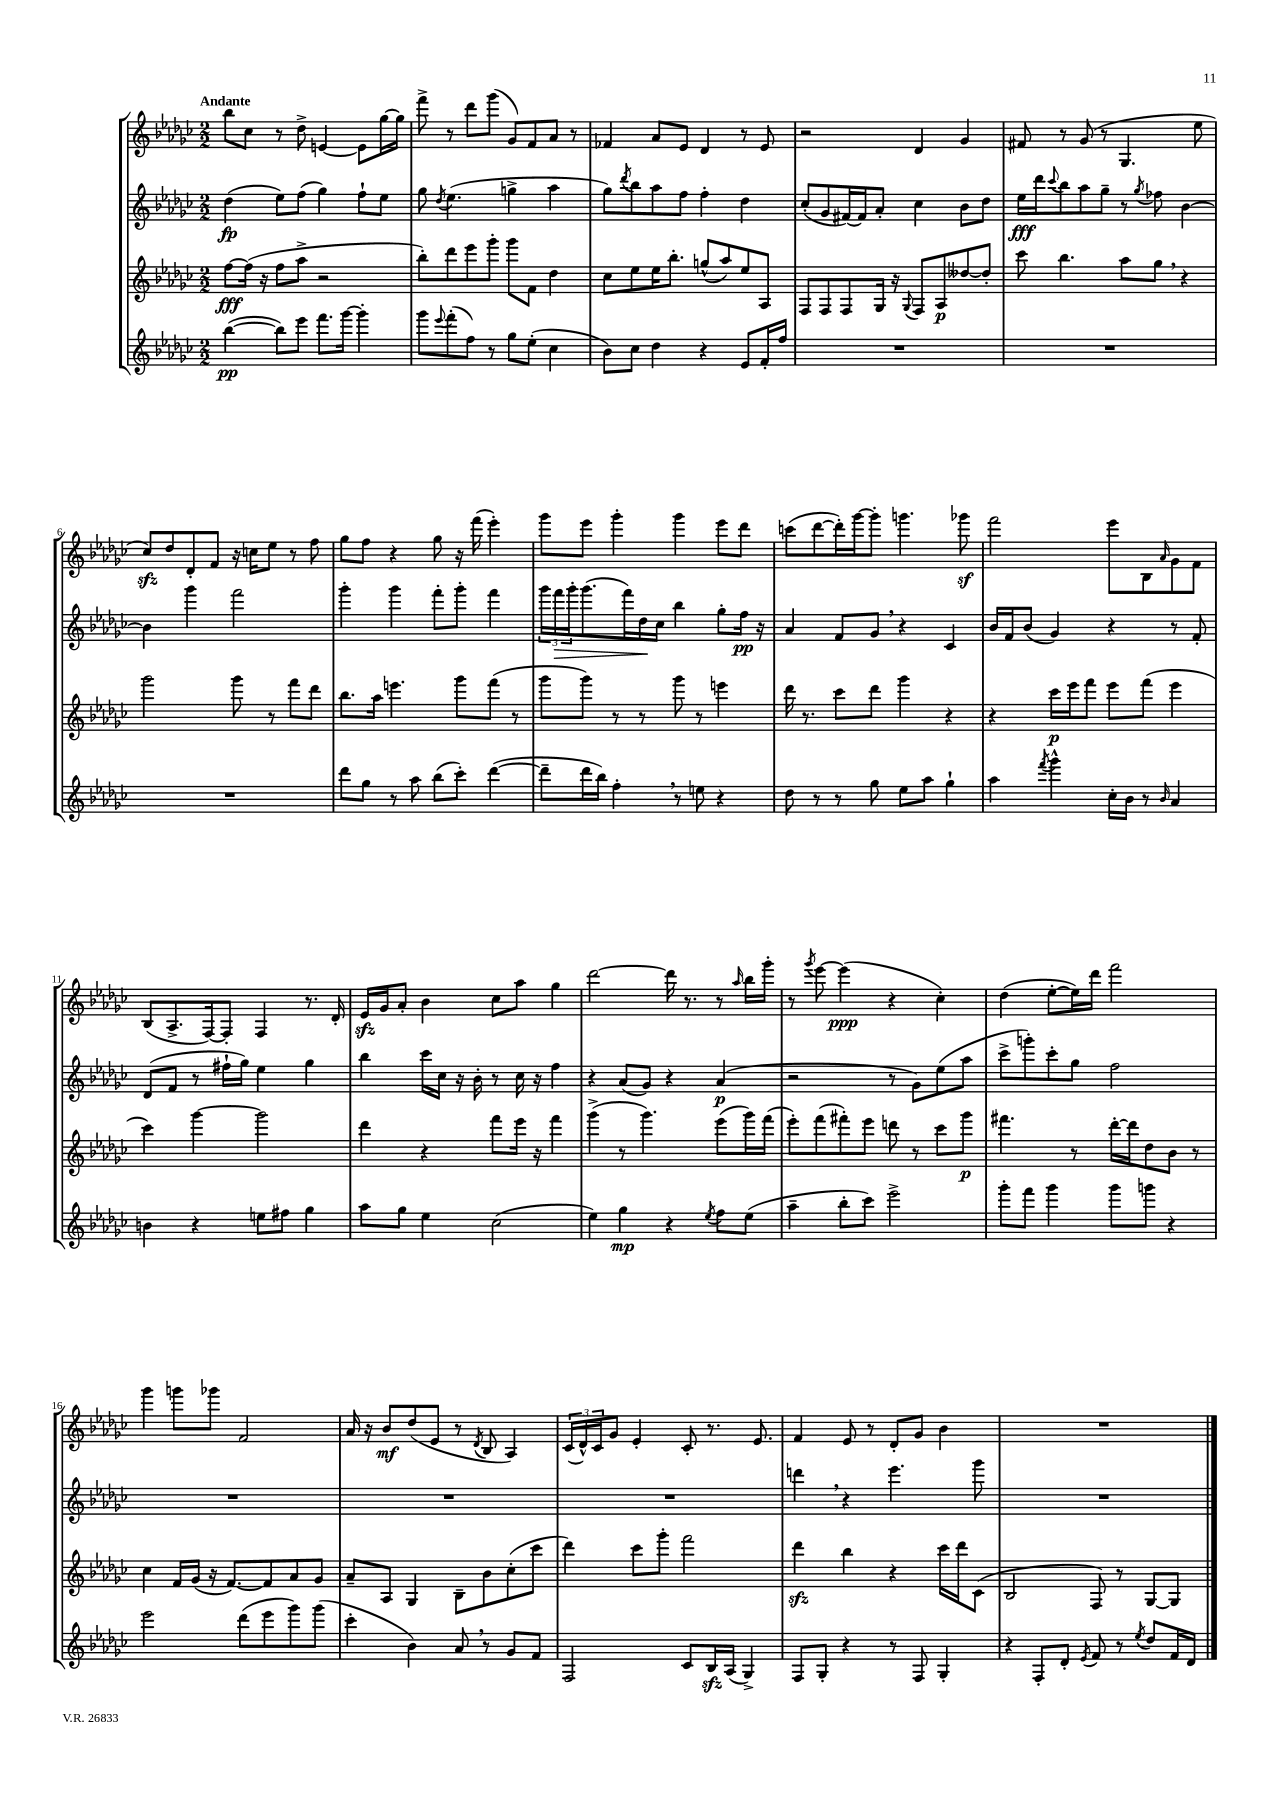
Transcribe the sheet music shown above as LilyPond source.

<<
\new StaffGroup <<
\new Staff = "s0" {
    \clef treble \key ges \major \numericTimeSignature \time 2/2 \tempo "Andante"
    bes''8 ces''8 r8 des''8-> e'4~ e'8 ges''16~ ges''16 |
    f'''8-> r8 des'''8 ges'''8( ges'8) f'8 aes'8 r8 |
    fes'4 aes'8 ees'8 des'4 r8 ees'8 |
    r2 des'4 ges'4 |
    fis'8 r8 ges'8( r8 ges4. ees''8 |
    ces''8\sfz) des''8 des'8-. f'8 r16 c''16 ees''8 r8 f''8 |
    ges''8 f''8 r4 ges''8 r16 f'''16( ees'''4-.) |
    ges'''8 ees'''8 ges'''4-. ges'''4 ees'''8 des'''8 |
    c'''8( des'''8~ des'''16-.) ges'''16~ ges'''8-. g'''4. ges'''8\sf |
    f'''2 ees'''8 bes8 \grace { aes'16 } ges'8 f'8 |
    bes8( aes8.-> f16~) f8-. f4 r8. des'16-. |
    ees'16\sfz ges'16 aes'8-. bes'4 ces''8 aes''8 ges''4 |
    des'''2~ des'''16 r8. r8 \grace { aes''16 } bes''16 ges'''16-. |
    r8 \acciaccatura { ges'''8 } ees'''8~ ees'''4\ppp( r4 ces''4-.) |
    des''4( ees''8~-. ees''16) des'''16 f'''2 |
    ges'''4 g'''8 ges'''8 f'2 |
    aes'16 r16 bes'8\mf des''8( ees'8 r8 \acciaccatura { des'8 } bes8 aes4) |
    \tuplet 3/2 { ces'16( des'16-^) ces'16 } ges'8 ees'4-. ces'8-. r8. ees'8. |
    f'4 ees'8 r8 des'8-. ges'8 bes'4 |
    R1 \bar "|." |
}
\new Staff = "s1" {
    \clef treble \key ges \major \numericTimeSignature \time 2/2
    des''4\fp( ees''8) f''8( ges''4) f''8-! ees''8 |
    ges''8 \acciaccatura { des''8 } ees''4.( g''4-> aes''4 |
    ges''8) \acciaccatura { des'''8 } bes''8 aes''8 f''8 f''4-. des''4 |
    ces''8-.( ges'8 fis'16~) fis'16 aes'8-. ces''4 bes'8 des''8 |
    ees''16\fff des'''16 \appoggiatura { ces'''8 } bes''8 aes''8 ges''8-- r8 \acciaccatura { ges''8 } fes''8 bes'4~ |
    bes'4 ges'''4 f'''2 |
    ges'''4-. ges'''4 f'''8-. ges'''8-. f'''4 |
    \tuplet 3/2 { ges'''16 f'''16\> ges'''16-. } ges'''8.( f'''16) des''16\! ces''16 bes''4 ges''8-. f''16\pp r16 |
    aes'4 f'8 ges'8 \breathe r4 ces'4 |
    bes'16 f'16 bes'8( ges'4) r4 r8 f'8-. |
    des'8( f'8 r8 fis''16-! ges''16) ees''4 ges''4 |
    bes''4 ces'''16 ces''16 r16 bes'16-. r8 ces''16 r16 f''4 |
    r4 aes'8( ges'8) r4 aes'4\p( |
    r2 r8 ges'8) ees''8( aes''8 |
    ces'''8-> g'''8-.) ces'''8-. ges''8 f''2 |
    R1 |
    R1 |
    R1 |
    d'''4 \breathe r4 ees'''4. ges'''8 |
    R1 \bar "|." |
}
\new Staff = "s2" {
    \clef treble \key ges \major \numericTimeSignature \time 2/2
    f''8~\fff f''16( r16 f''8 aes''8-> r2 |
    bes''8-.) des'''8 ees'''8 ges'''8-. ges'''8 f'8 des''4 |
    ces''8 ees''8 ees''16 bes''8.-. g''8-^( aes''8) ees''8 aes8 |
    f8 f8 f8 ges16 r16 \appoggiatura { ges8 } f8 aes8\p deses''8~ deses''8-. |
    ces'''8 bes''4. aes''8 ges''8 \breathe r4 |
    ges'''2 ges'''8 r8 f'''8 des'''8 |
    bes''8. aes''16 e'''4. ges'''8 f'''8( r8 |
    ges'''8 ges'''8) r8 r8 ges'''8 r8 e'''4 |
    des'''16 r8. ces'''8 des'''8 ges'''4 r4 |
    r4 ces'''16\p ees'''16 f'''8 ees'''8 f'''8( ees'''4 |
    ces'''4) ges'''4~ ges'''2 |
    des'''4 r4 f'''8 ees'''16 r16 f'''4 |
    ges'''4->( r8 ges'''4.) ees'''8( ges'''16) f'''16( |
    ees'''8-.) f'''8( fis'''8-.) ees'''8 d'''8 r8 ces'''8 ges'''8\p |
    fis'''4. r8 des'''16~-. des'''16 des''8 bes'8 r8 |
    ces''4 f'16 ges'16( r16 f'8.~) f'8 aes'8 ges'8 |
    aes'8-- aes8 ges4 bes8-- bes'8 ces''8-.( ces'''8 |
    des'''4) ces'''8 ges'''8-. f'''2 |
    des'''4\sfz bes''4 r4 ces'''16 des'''16 ces'8( |
    bes2 f8) r8 ges8~ ges8 \bar "|." |
}
\new Staff = "s3" {
    \clef treble \key ges \major \numericTimeSignature \time 2/2
    bes''4~\pp( bes''8) ees'''8 f'''8. ges'''16~ ges'''4-. |
    ges'''8 \appoggiatura { ees'''8 } f'''8-.( f''8) r8 ges''8 ees''8-.( ces''4 |
    bes'8) ces''8 des''4 r4 ees'8 f'16-. f''16 |
    R1 |
    R1 |
    R1 |
    des'''8 ges''8 r8 aes''8 bes''8( ces'''8-.) des'''4~( |
    des'''8-- des'''16 bes''16) f''4-. \breathe r8 e''8 r4 |
    des''8 r8 r8 ges''8 ees''8 aes''8 ges''4-! |
    aes''4 \acciaccatura { f'''8 } ges'''4-^ ces''16-. bes'16 r8 \grace { bes'16 } aes'4 |
    b'4 r4 e''8 fis''8 ges''4 |
    aes''8 ges''8 ees''4 ces''2( |
    ees''4) ges''4\mp r4 \acciaccatura { ees''8 } f''8 ees''8( |
    aes''4-- bes''8-. ces'''8) ees'''2-> |
    ges'''8-. f'''8 ges'''4 ges'''8 g'''8 r4 |
    ees'''2 des'''8( ees'''8 ges'''8) ges'''8( |
    ces'''4-. bes'4) aes'8 \breathe r8 ges'8 f'8 |
    f2 ces'8 bes16\sfz aes16( ges4->) |
    f8 ges8-. r4 r8 f8 ges4-. |
    r4 f8-. des'8-. \acciaccatura { ees'8 } f'8 r8 \acciaccatura { ees''8 } des''8 f'16 des'16 \bar "|." |
}
>>
>>
